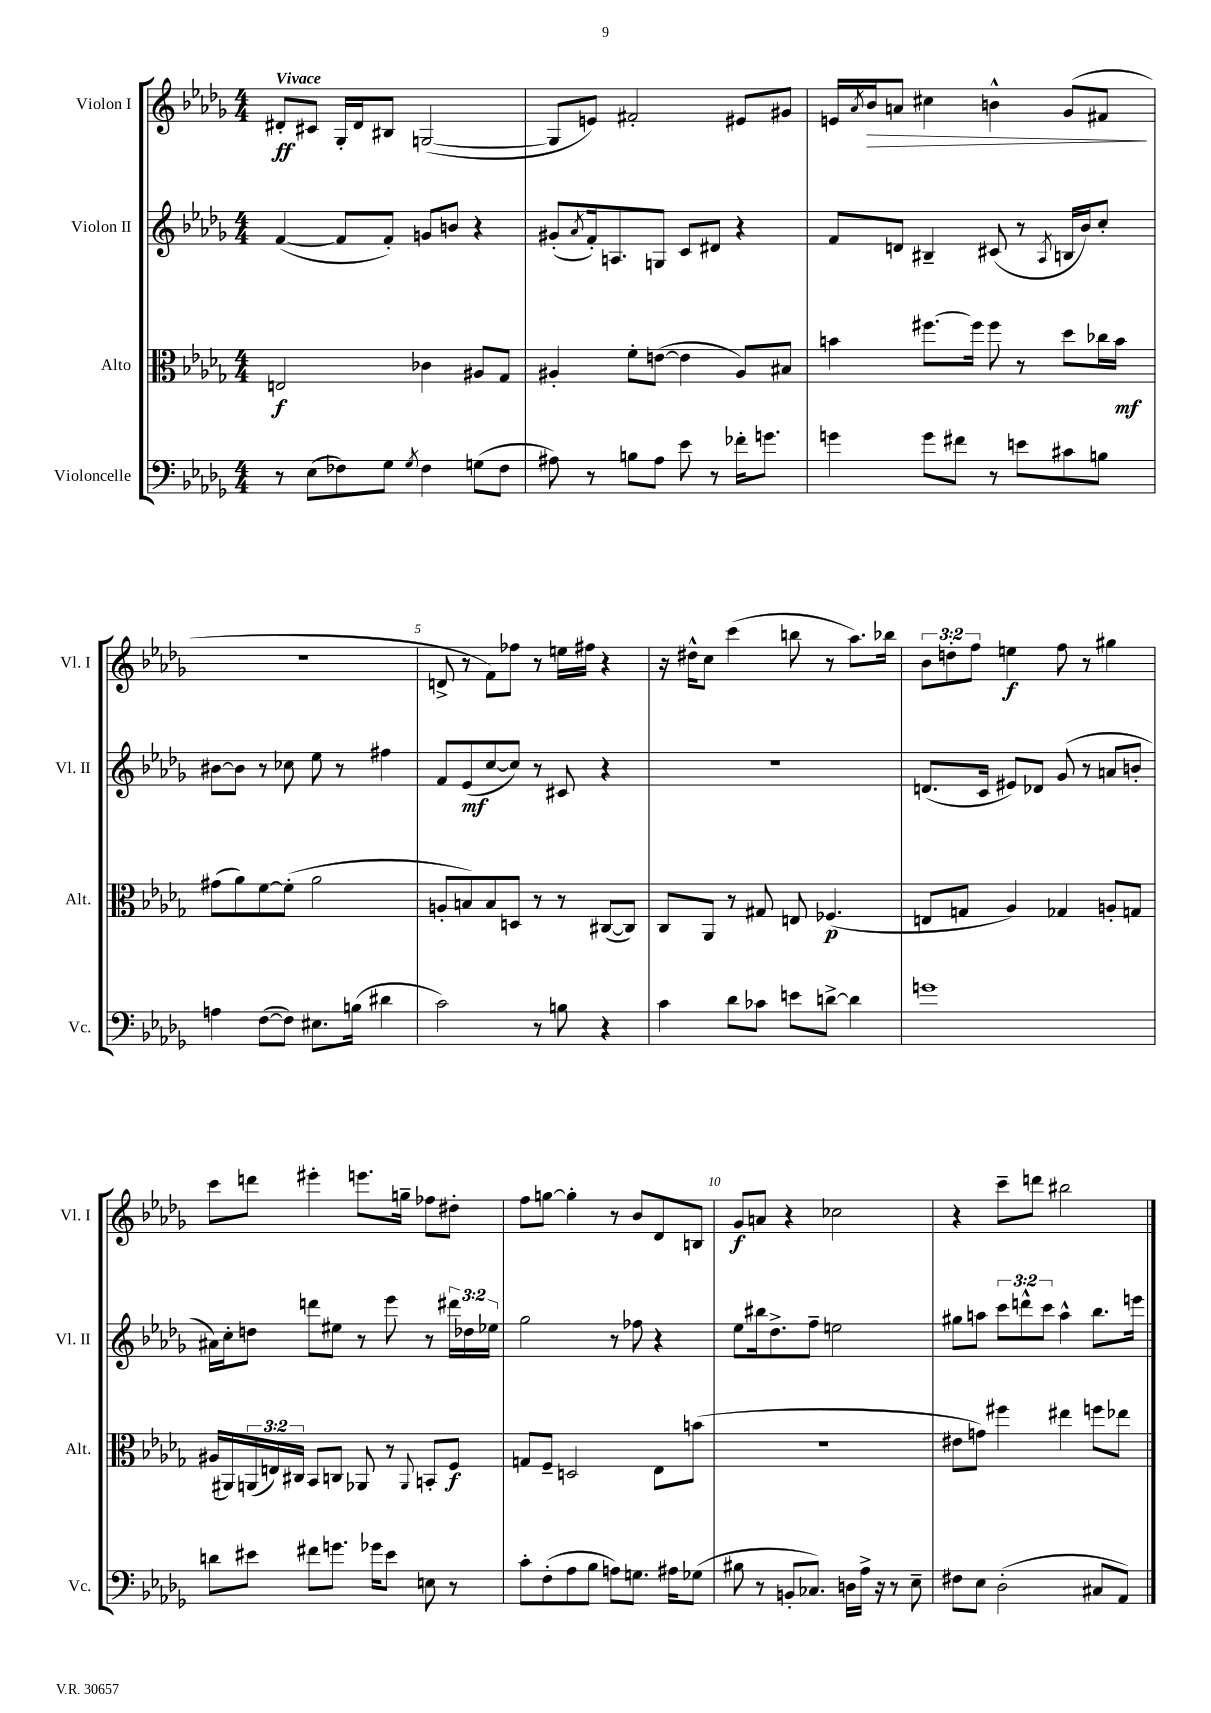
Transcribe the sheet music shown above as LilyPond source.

<<
\new StaffGroup <<
\new Staff = "s0" \with { instrumentName = "Violon I" shortInstrumentName = "Vl. I" } {
    \clef treble \key des \major \numericTimeSignature \time 4/4 \override Staff.TupletNumber.text = #tuplet-number::calc-fraction-text \tempo "Vivace"
    dis'8-.\ff cis'8 ges16-. dis'16 bis8 g2~( |
    g8 e'8) fis'2-. eis'8 gis'8 |
    e'16 \acciaccatura { aes'8 } bes'16\> a'8 cis''4 b'4-^ ges'8( fis'8\! |
    R1 |
    d'8-> r8 f'8) fes''8 r8 e''16 fis''16 r4 |
    r16 dis''16-^ c''8 c'''4( b''8 r8 aes''8.) bes''16 |
    \tuplet 3/2 { bes'8 d''8-. f''8 } e''4\f f''8 r8 gis''4 |
    c'''8 d'''8 eis'''4-. e'''8. g''16-- fes''8 dis''8-. |
    f''8 g''8~ g''4-. r8 bes'8 des'8 b8 |
    ges'8\f a'8 r4 ces''2 |
    r4 c'''8-- d'''8 bis''2 \bar "|." |
}
\new Staff = "s1" \with { instrumentName = "Violon II" shortInstrumentName = "Vl. II" } {
    \clef treble \key des \major \numericTimeSignature \time 4/4 \override Staff.TupletNumber.text = #tuplet-number::calc-fraction-text
    f'4~( f'8 f'8-.) g'8 b'8 r4 |
    gis'8-.( \acciaccatura { aes'8 } f'16-.) a8. g8 c'8 dis'8 r4 |
    f'8 d'8 bis4-- cis'8( r8 \acciaccatura { aes8 } b16 bes'16) c''8-. |
    bis'8~ bis'8 r8 ces''8 ees''8 r8 fis''4 |
    f'8 ees'8\mf( c''8~ c''8) r8 cis'8 r4 |
    R1 |
    d'8.( c'16 eis'8) des'8 ges'8( r8 a'8 b'8-. |
    ais'16) c''16-. d''8 d'''8 eis''8 r8 ees'''8 r8 \tuplet 3/2 { dis'''16 des''16 ees''16 } |
    ges''2 r8 fes''8 r4 |
    ees''8 bis''16 des''8.-> f''8-- e''2 |
    gis''8 a''8 \tuplet 3/2 { c'''8 d'''8-^ c'''8 } a''4-^ bes''8. e'''16 \bar "|." |
}
\new Staff = "s2" \with { instrumentName = "Alto" shortInstrumentName = "Alt." } {
    \clef alto \key des \major \numericTimeSignature \time 4/4 \override Staff.TupletNumber.text = #tuplet-number::calc-fraction-text
    e2\f ces'4 ais8 ges8 |
    ais4-. f'8-. e'8~( e'4 ais8) bis8 |
    b'4 fis''8.~ fis''16 fis''8 r8 des''8 ces''16 b'16\mf |
    gis'8( aes'8) f'8~ f'8-.( aes'2 |
    a8-. b8) b8 d8 r8 r8 cis8~( cis8) |
    c8 aes,8 r8 gis8 e8 fes4.\p( |
    e8 g8 aes4) ges4 a8-. g8 |
    ais16( ais,16) \tuplet 3/2 { a,16( e16) cis16 } bes,8 c8 aes,8 r8 \appoggiatura { aes,8 } b,8-. f8\f |
    g8 f8-- d2 ees8 b'8( |
    R1 |
    eis'8 g'8) fis''4 eis''4 f''8 ees''8 \bar "|." |
}
\new Staff = "s3" \with { instrumentName = "Violoncelle" shortInstrumentName = "Vc." } {
    \clef bass \key des \major \numericTimeSignature \time 4/4
    r8 ees8( fes8) ges8 \acciaccatura { ges8 } fes4 g8( fes8 |
    ais8) r8 b8 ais8 ees'8 r8 fes'16-. g'8. |
    g'4 g'8 fis'8 r8 e'8 cis'8 b8 |
    a4 f8~( f8) eis8. b16( dis'4 |
    c'2) r8 b8 r4 |
    c'4 des'8 ces'8 e'8 d'8~-> d'4 |
    g'1 |
    d'8 eis'8 fis'8 g'8. ges'16 eis'8 e8 r8 |
    c'8-. f8-.( aes8 bes8 a8) g8. ais16 ges8( |
    bis8 r8 b,8-. ces8.) d16 aes16-> r16 r8 ees8-- |
    fis8 ees8 des2-.( cis8 aes,8) \bar "|." |
}
>>
>>
\layout { \context { \Score \override BarNumber.break-visibility = ##(#f #t #t) barNumberVisibility = #(every-nth-bar-number-visible 5) } }
